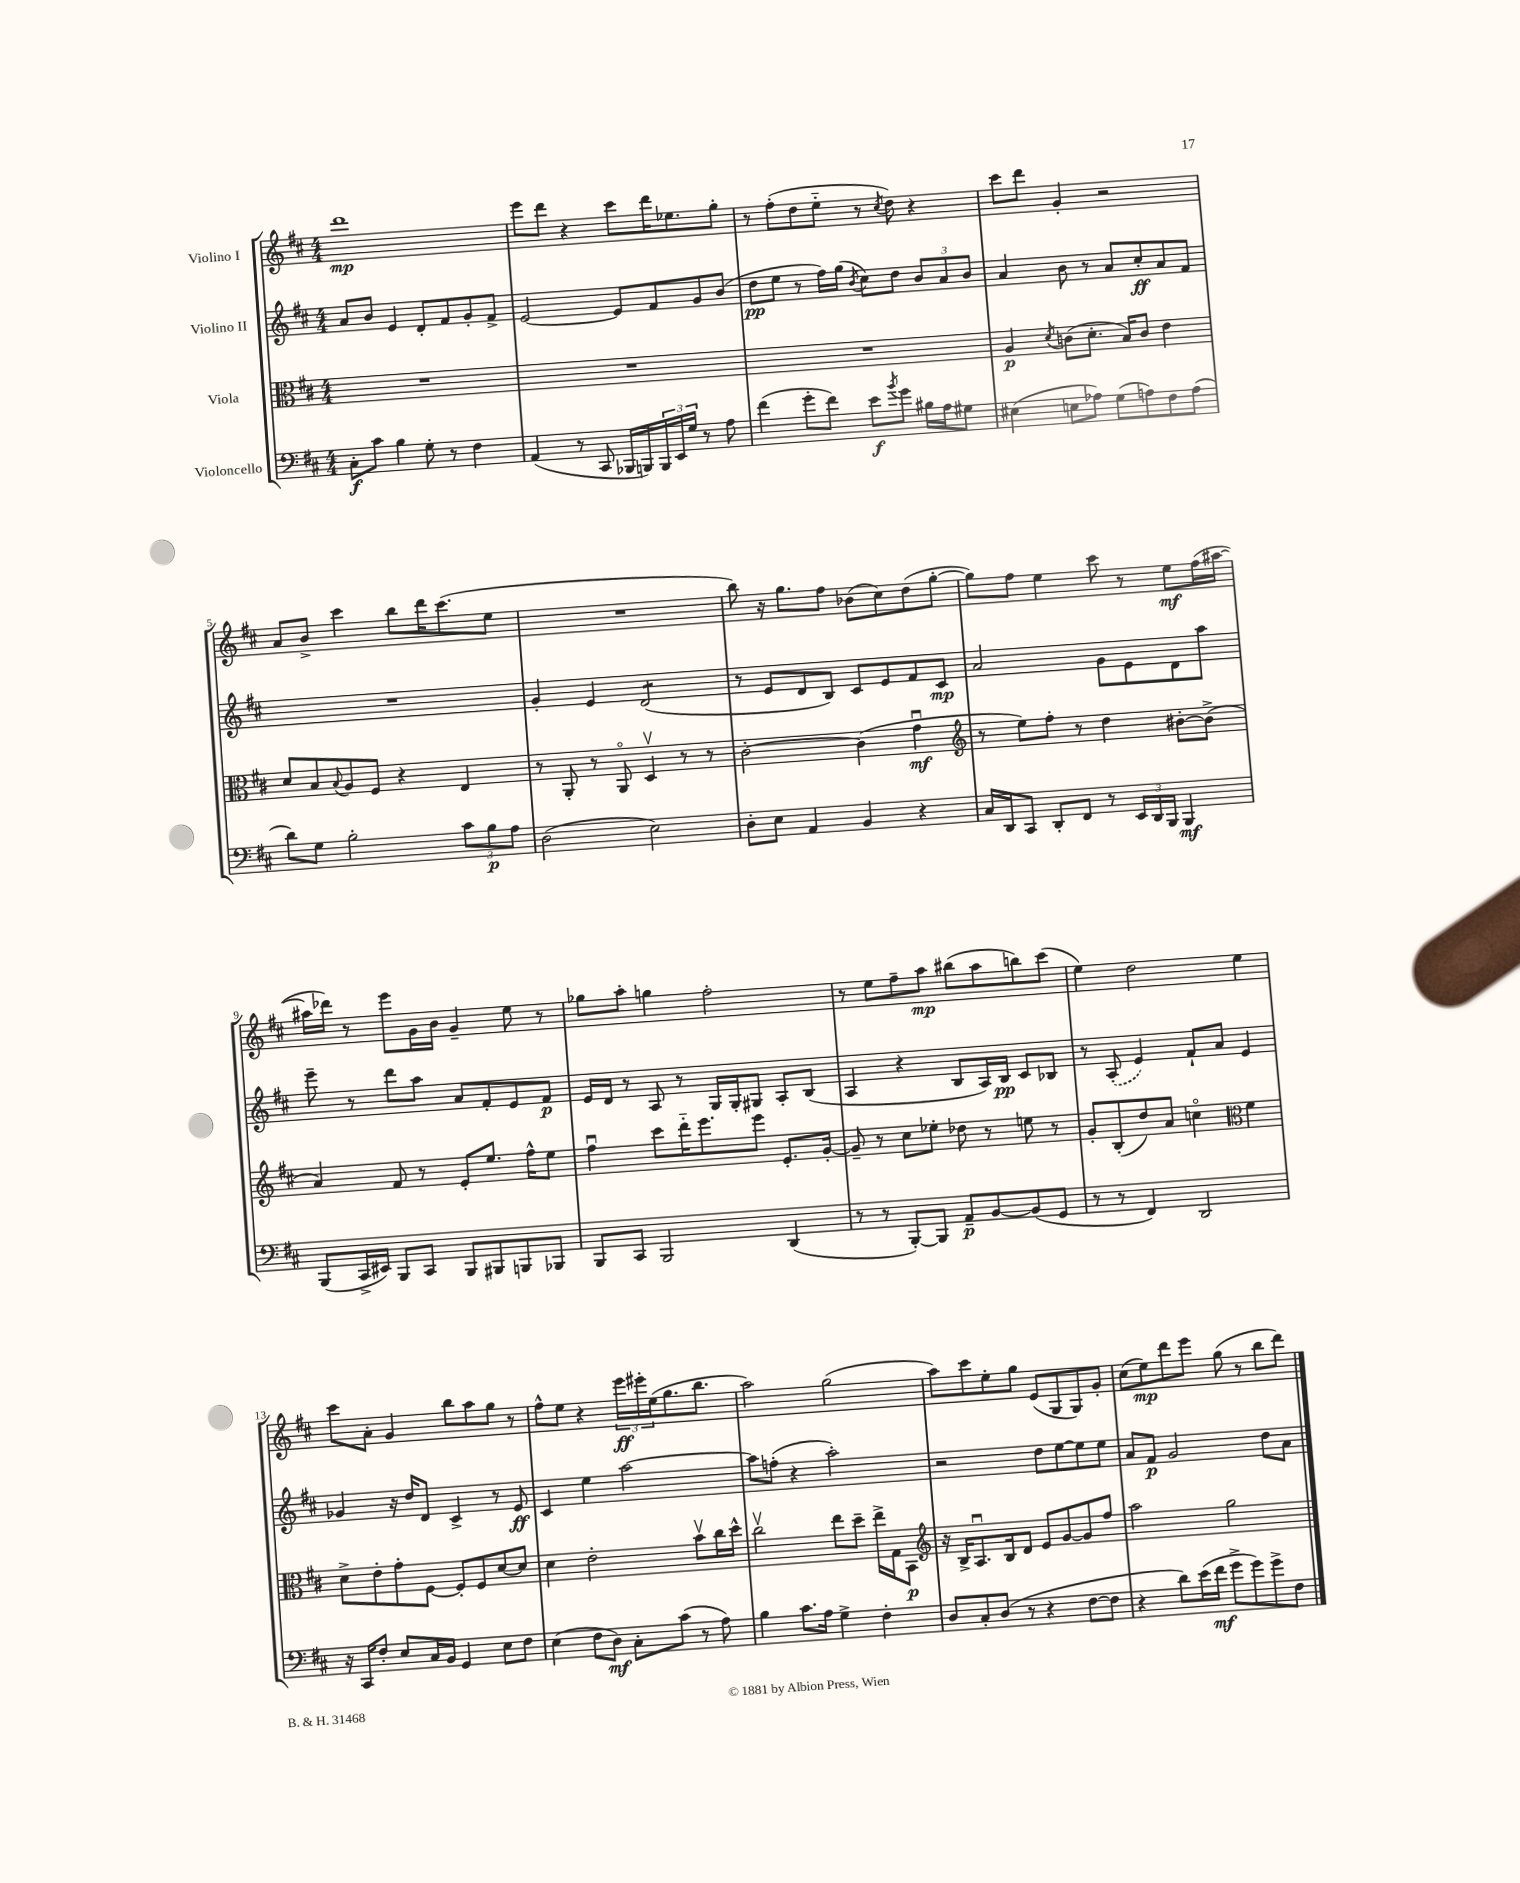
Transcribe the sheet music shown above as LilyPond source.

<<
\new StaffGroup <<
\new Staff = "s0" \with { instrumentName = "Violino I" } {
    \clef treble \key d \major \numericTimeSignature \time 4/4
    d'''1\mp |
    e'''8 d'''8 r4 cis'''8 d'''16 ees''8. g''8-. |
    r8 fis''8-.( d''8 e''8-_ r8 \acciaccatura { cis''8 } d''8) r4 |
    cis'''8 d'''8 g'4-. r2 |
    a'8 b'8-> cis'''4 b''8 d'''16 cis'''8.( e''8 |
    R1 |
    b''8) r16 g''8. fis''8 bes'8( cis''8) d''8( g''8~-. |
    g''8) fis''8 e''4 cis'''8 r8 e''8\mf fis''16( ais''16~ |
    ais''16 des'''16) r8 e'''8 g'16 b'16 g'4-- e''8 r8 |
    ges''8 a''8-. g''4 fis''2-. |
    r8 e''8 fis''8-- a''8\mp bis''8( a''8 b''8) cis'''8( |
    e''4) d''2 e''4 |
    cis'''8 a'8-. g'4 b''8 a''8 g''8 r8 |
    fis''8-^ e''8 r4 \tuplet 3/2 { e'''16\ff eis'''16-. e''16( } g''8. b''8. |
    a''2) g''2( |
    a''8) cis'''8 e''8-. g''8 e'8( g8 g8) g'8-. |
    cis''8( e''8\mp) d'''8 e'''8 g''8( r8 b''8 d'''8) \bar "|." |
}
\new Staff = "s1" \with { instrumentName = "Violino II" } {
    \clef treble \key d \major \numericTimeSignature \time 4/4
    a'8 b'8 e'4 d'8-. fis'8 g'8-. fis'8-> |
    e'2~ e'8 fis'8 g'8 b'8( |
    d''8\pp e''8 r8 fis''16) g''16( \acciaccatura { b'8 } cis''8) d''8 \tuplet 3/2 { b'8 a'8 b'8 } |
    a'4 b'8 r8 a'8 cis''8-.\ff a'8 fis'8 |
    R1 |
    g'4-. e'4 d'2:8( |
    r8 e'8 d'8 b8) cis'8 e'8 fis'8 cis'8\mp |
    a'2 g'8 e'8 d'8 a''8 |
    e'''8-- r8 d'''8 a''8 a'8 fis'8-. e'8 fis'8\p |
    e'16 d'16 r8 a8 r8 g16 g16-. gis8 a8-. b8( |
    a4 r4 b8 a16) b16\pp cis'8 bes8 |
    r8 \once \slurDashed a8-.( e'4) fis'8-! a'8 e'4 |
    ges'4 r16 d''16 d'8 cis'4-> r8 e'8\ff |
    cis'4 e''4 a''2~ |
    a''8 f''8-.( r4 a''2-.) |
    r2 d''8 e''8~ e''8 e''8 |
    a'8 fis'8\p g'2 d''8 a'8 \bar "|." |
}
\new Staff = "s2" \with { instrumentName = "Viola" } {
    \clef alto \key d \major \numericTimeSignature \time 4/4
    R1 |
    R1 |
    R1 |
    a4\p \acciaccatura { d'8 } c'8( d'8.-. b16) c'8 e'4 |
    d'8 b8 \appoggiatura { b8 } a8 fis8 r4 e4 |
    r8 a,8-. r8 a,8\flageolet d4\upbow r8 r8 |
    cis'2~-. cis'4( g'4\downbow\mf |
    \clef treble r8 e''8) fis''8-. r8 d''4 bis'8~-. bis'8->( |
    a'4) fis'8 r8 e'8-. e''8. fis''16-^ e''8 |
    fis''4\downbow cis'''8 d'''16-_ e'''8. e'''8 e'8.-. g'16~-. |
    g'8-- r8 cis''8 ees''8-. des''8 r8 e''8 r8 |
    g'8-. b8-.( d''8) a'8 c''4\flageolet \clef alto fis'4 |
    d'8-> e'8-. g'8-. fis8~ fis8-. fis8 d'8~ d'8 |
    d'4 e'2-. b'8\upbow cis''16 d''16-^ |
    cis''2\upbow e''8 d''8-- e''16-> g16 b,8\p |
    \clef treble r16 b16-> a8.\downbow b16 d'8 e'8 g'8~ g'8 fis''8 |
    a''2 g''2 \bar "|." |
}
\new Staff = "s3" \with { instrumentName = "Violoncello" } {
    \clef bass \key d \major \numericTimeSignature \time 4/4
    cis8-.\f cis'8 b4 g8-. r8 fis4 |
    a,4( r8 cis,8 bes,,16 b,,16) \tuplet 3/2 { b,,16 e,16 g16 } r8 a8 |
    fis'4( g'8-. fis'8) e'8\f \acciaccatura { b'8 } g'8 bis16 a16 gis8 |
    eis4( e8 aes8) g8( a8) fis8 a8( |
    d'8) g8 b2-. \tuplet 3/2 { cis'8 b8\p a8 } |
    d2( e2) |
    d8-. e8 a,4 b,4 r4 |
    cis16 d,16 cis,8 d,8-. fis,8 r8 \tuplet 3/2 { e,16 d,16 b,,16 } b,,4\mf |
    b,,8( cis,16-> eis,16) b,,8 cis,8 b,,8 bis,,8 b,,8 bes,,8 |
    b,,8 cis,8 b,,2 d,4( |
    r8 r8 b,,8~-.) b,,8 a,8--\p b,8~ b,8( g,8 |
    r8 r8 fis,4) d,2 |
    r16 cis,16 fis8-. e8 cis16 b,16 g,4 e8 fis8 |
    e4( fis8 d8\mf) cis8-. cis'8( r8 a8) |
    b4 cis'8. a16 g4-> fis4-. |
    d8 cis8-. d8( r8 r4 fis8~ fis8 |
    r4 d'8) e'16( fis'16\mf g'8-> g'8) g'8-> fis8 \bar "|." |
}
>>
>>
